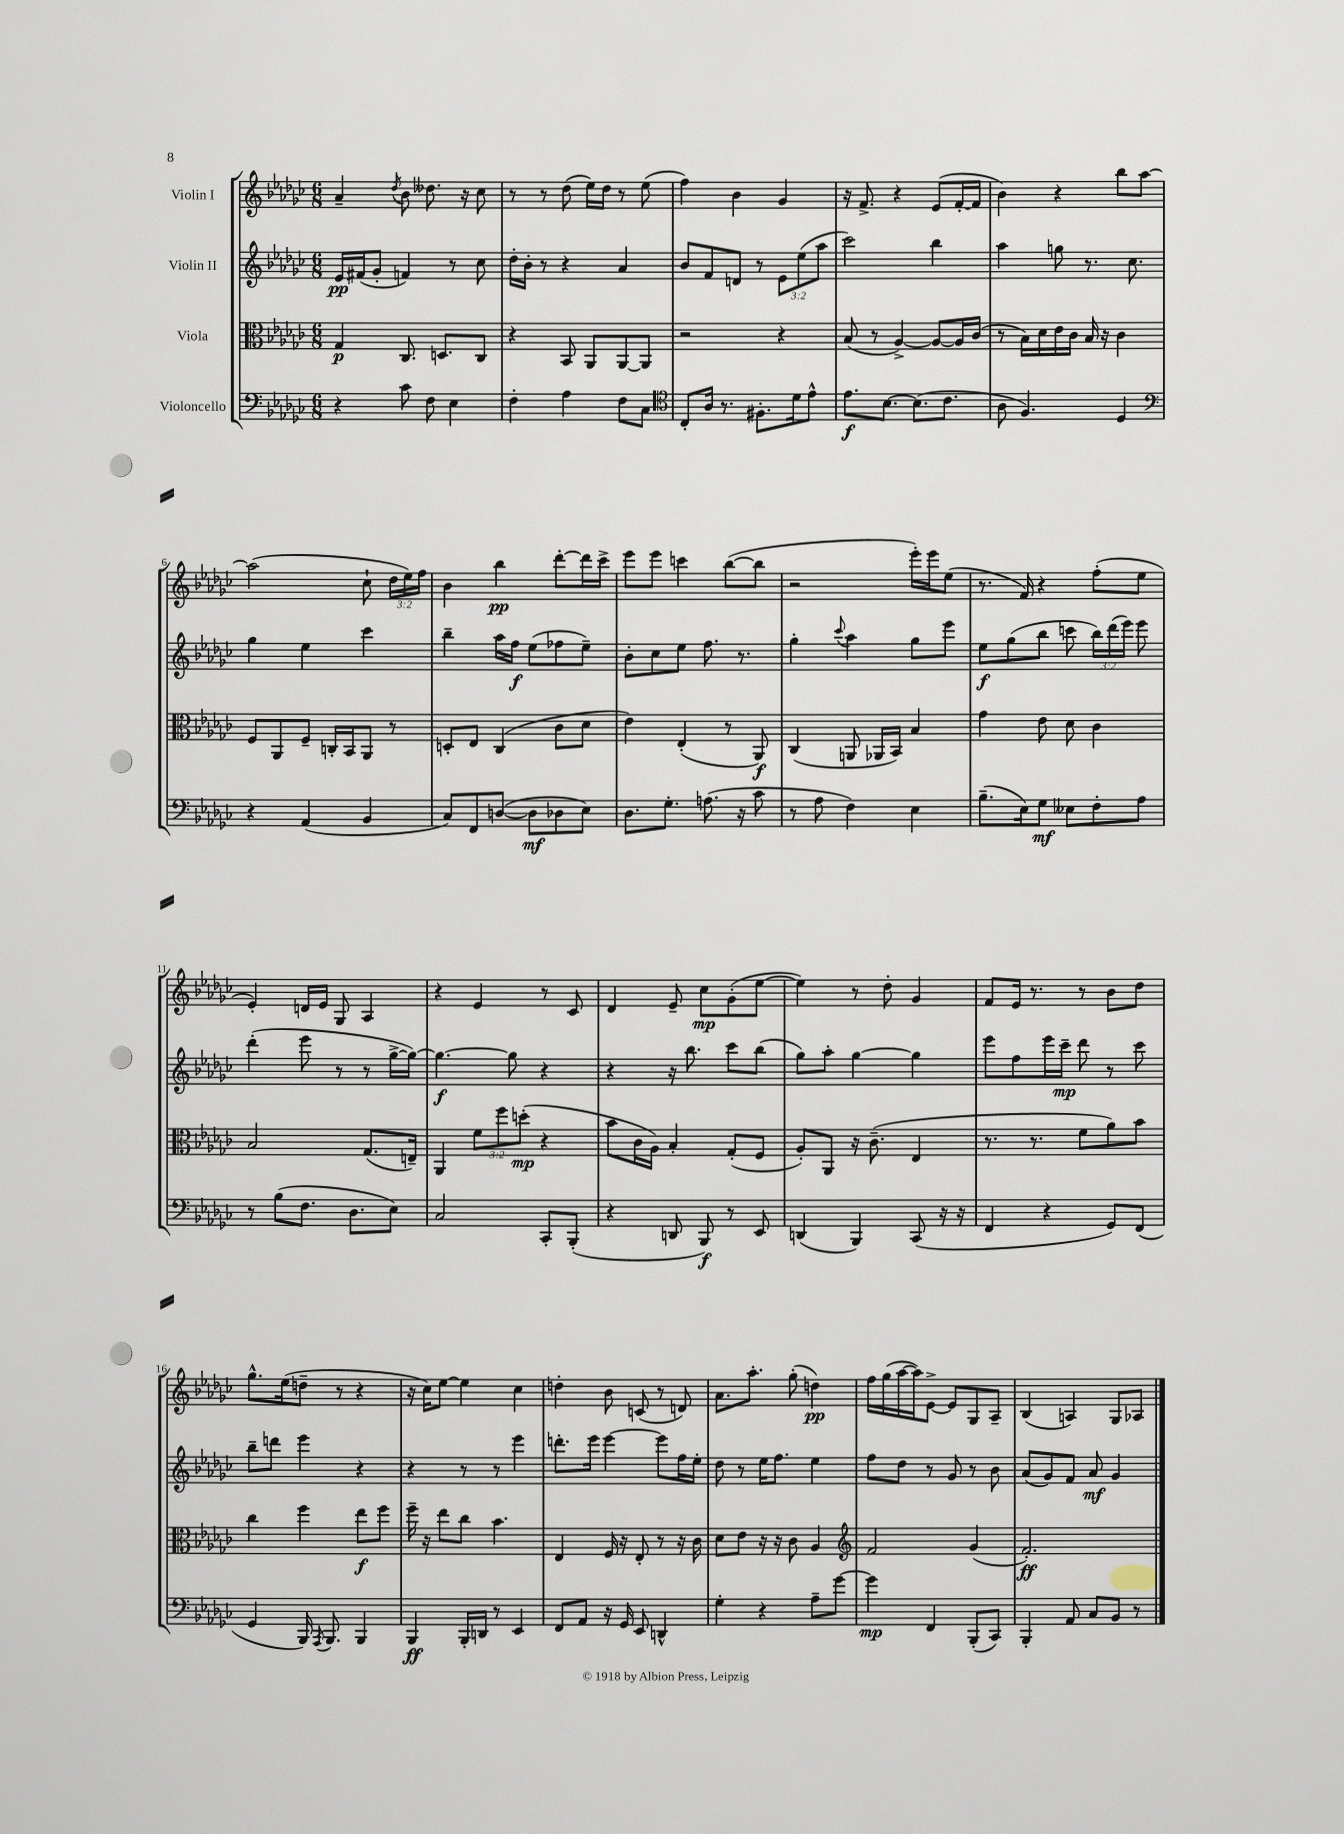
<<
\new StaffGroup <<
\new Staff = "s0" \with { instrumentName = "Violin I" } {
    \clef treble \key ges \major \numericTimeSignature \time 6/8 \override Staff.TupletNumber.text = #tuplet-number::calc-fraction-text
    \autoBeamOff aes'4-- \acciaccatura { des''8 } bes'8 deses''8. r16 ces''8 |
    r8 r8 des''8( ees''16[) des''16] r8 ees''8( |
    f''4) bes'4 ges'4 |
    r16 f'8.-> r4 ees'8[( f'16~-. f'16] |
    bes'4) r4 bes''8[ aes''8]~ |
    aes''2( ces''8-! \tuplet 3/2 { des''16[ ees''16) f''16] } |
    bes'4 bes''4\pp des'''8[~-. des'''16 ces'''16]-> |
    ees'''8[ ees'''8] c'''4 bes''8[~( bes''8] |
    r2 ees'''16[-.) ees'''16 ees''8]( |
    r8. f'16) r4 f''8[-.( ees''8] |
    ees'4-.) d'16[ ees'16] ges8 aes4 |
    r4 ees'4 r8 ces'8 |
    des'4 ees'8-- ces''8[\mp ges'8-.( ees''8]~ |
    ees''4) r8 des''8-. ges'4 |
    f'8[ ees'16] r8. r8 bes'8[ des''8] |
    ges''8.[-^ ees''16( d''8]-- r8 r4 |
    r16 ces''16[) ees''8]~ ees''4 ces''4 |
    d''4-. bes'8 c'8( r8 d'8) |
    aes'8.[ aes''8.]-. ges''8-.( d''4\pp) |
    f''16[ ges''16( aes''16~ aes''16) ees'8]~-> ees'8[ ges8 aes8]-- |
    bes4( a4) ges8[ aes8] \bar "|." |
}
\new Staff = "s1" \with { instrumentName = "Violin II" } {
    \clef treble \key ges \major \numericTimeSignature \time 6/8 \override Staff.TupletNumber.text = #tuplet-number::calc-fraction-text
    \autoBeamOff ees'16[\pp fis'16( ges'8]-. f'4) r8 ces''8 |
    des''16[-. bes'16]-. r8 r4 aes'4 |
    bes'8[ f'8 d'8] r8 \tuplet 3/2 { ees'8[ ees''8( aes''8] } |
    ces'''2) bes''4 |
    aes''4 g''8 r8. ces''8. |
    ges''4 ees''4 ces'''4 |
    bes''4-- aes''16[ f''16]\f ees''8[( fes''8 ees''8]--) |
    bes'8[-. ces''8 ees''8] f''8. r8. |
    ges''4-. \appoggiatura { ces'''8 } aes''4 ges''8[ ees'''8] |
    ees''8[\f ges''8( bes''8] c'''8 \tuplet 3/2 { bes''16[) des'''16( ees'''16]) } ees'''8 |
    des'''4-.( ees'''8 r8 r8 ges''16[~-> ges''16]~) |
    ges''4.~\f ges''8 r4 |
    r4 r16 bes''8. ces'''8[ bes''8]( |
    ges''8[) aes''8]-. ges''4~ ges''4 |
    ees'''8[ f''8 ees'''16 ces'''16]--\mp des'''8 r8 ces'''8 |
    bes''8[-- d'''8] ees'''4 r4 |
    r4 r8 r8 ees'''4 |
    d'''8.[-. ees'''16] ees'''4~ ees'''8[ f''16 ees''16]-. |
    des''8 r8 ees''16[ f''8.] ees''4 |
    f''8[ des''8] r8 ges'8 r8 bes'8 |
    aes'8[( ges'8) f'8] aes'8\mf ges'4 \bar "|." |
}
\new Staff = "s2" \with { instrumentName = "Viola" } {
    \clef alto \key ges \major \numericTimeSignature \time 6/8 \override Staff.TupletNumber.text = #tuplet-number::calc-fraction-text
    \autoBeamOff ges4\p ces8. d8.[ ces8] |
    r4 bes,8 aes,8[ aes,8~ aes,8] |
    r2 r4 |
    bes8( r8 aes4~->) aes8[~ aes16 ces'16]( |
    r8 bes16[) des'16 ees'16 ces'16] bes16 r16 ces'4 |
    f8[ aes,8 f8]-- c16[-. bes,16 aes,8] r8 |
    d8[-. ees8] ces4( ces'8[ des'8] |
    ees'4) ees4-.( r8 aes,8\f) |
    ces4( a,8 aes,16[ bes,16]) bes4 |
    ges'4 ees'8 des'8 ces'4 |
    bes2 ges8.[( e16]--) |
    aes,4 \tuplet 3/2 { f'8[ f''8 d''8]-.\mp( } r4 |
    bes'8[ ces'16 aes16]) bes4-. ges8[-.( f8] |
    aes8[-.) aes,8] r16 ces'8.--( ees4 |
    r8. r8. f'8[ aes'8) bes'8] |
    ces''4 f''4 ees''8[\f f''8] |
    f''16-- r16 ees''8[ ces''8] bes'4. |
    ees4 f16 r16 ees8-. r8 r16 ces'16 |
    des'8[ ees'8] r16 r16 ces'8 aes4 |
    \clef treble f'2 ges'4( |
    f'2.-.\ff) \bar "|." |
}
\new Staff = "s3" \with { instrumentName = "Violoncello" } {
    \clef bass \key ges \major \numericTimeSignature \time 6/8
    \autoBeamOff r4 ces'8 f8 ees4 |
    f4-. aes4 f8[ ces8] |
    \clef tenor ces8[-. aes16] r8. fis8.[-. des'16 ees'8]-^ |
    ees'8.[\f bes8.]~ bes8.[( ces'8.] |
    aes8 f4.) des4 |
    \clef bass r4 aes,4( bes,4 |
    ces8[) f,8 d8]~( d8[\mf des8 ees8]) |
    des8.[ ges8.]-. a8.( r16 ces'8 |
    r8 aes8 f4) ees4 |
    bes8.[--( ees16) ges8]\mf eeses8[ f8-. aes8] |
    r8 bes8[( f8.] des8.[ ees8]) |
    ces2 ces,8[-. bes,,8]-.( |
    r4 d,8 bes,,8\f) r8 ees,8 |
    d,4( bes,,4) ces,8( r16 r16 |
    f,4 r4 ges,8[) f,8]( |
    ges,4 bes,,16) \acciaccatura { aes,,8 } bes,,8. bes,,4 |
    bes,,4\ff bes,,16[-. d,16] r8 ees,4 |
    f,8[ aes,8] r16 ges,16 ees,8 d,4-^ |
    ges4-. r4 aes8[-- ges'8]~ |
    ges'4\mp f,4 bes,,8[-.( ces,8]) |
    bes,,4-. aes,8 ces8[ bes,8] r8 \bar "|." |
}
>>
>>
